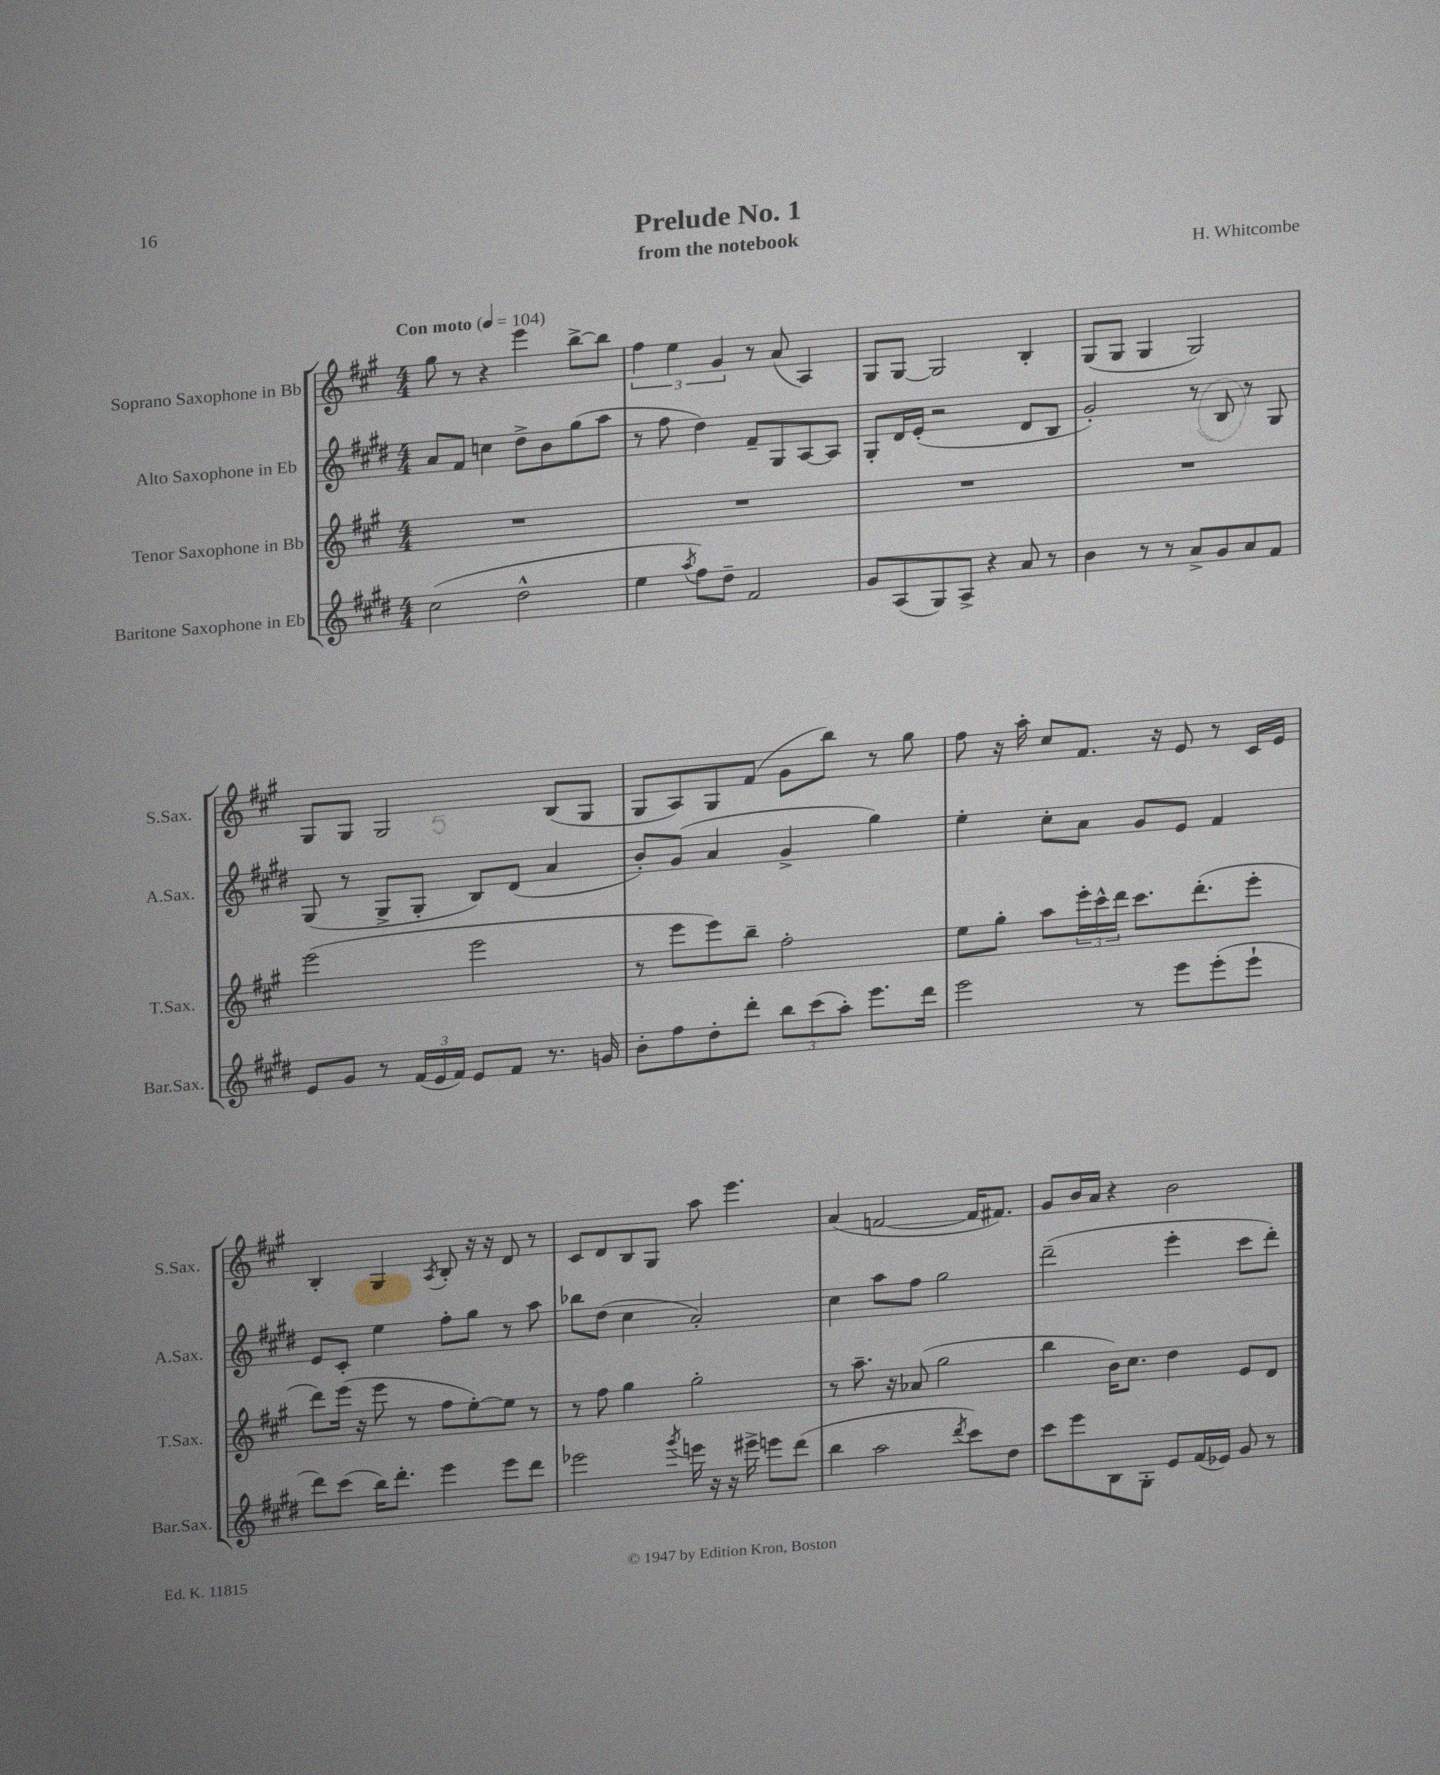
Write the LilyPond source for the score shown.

\header { title = "Prelude No. 1" composer = "H. Whitcombe" subtitle = "from the notebook" }
<<
\new StaffGroup <<
\new Staff = "s0" \with { instrumentName = "Soprano Saxophone in Bb" shortInstrumentName = "S.Sax." } {
    \clef treble \key a \major \numericTimeSignature \time 4/4 \tempo "Con moto" 4 = 104
    gis''8 r8 r4 e'''4 b''8~-> b''8 |
    \tuplet 3/2 { fis''4 e''4 gis'4 } r8 a'8( a4) |
    gis8 gis8~ gis2 b4-. |
    gis8( gis8 gis4 gis2) |
    gis8 gis8 gis2 b8( gis8 |
    gis8 a8) gis8 fis'8( gis'8 b''8) r8 gis''8 |
    fis''8 r16 a''16-. cis''8 fis'8. r16 e'8 r8 cis'16 e'16 |
    b4-. gis4 \acciaccatura { a8 } b8-. r16 r16 d'8 r8 |
    cis'8 d'8 b8 gis8 a''8 e'''4. |
    a'4( f'2~ f'16 fis'8.) |
    gis'8 b'16 a'16 r4 b'2 \bar "|." |
}
\new Staff = "s1" \with { instrumentName = "Alto Saxophone in Eb" shortInstrumentName = "A.Sax." } {
    \clef treble \key e \major \numericTimeSignature \time 4/4
    a'8 fis'8 c''4 dis''8-> b'8 gis''8( a''8 |
    r8 fis''8 dis''4) fis'8-- gis8 a8~ a8 |
    gis8-. dis'16 e'16-.( r2 dis'8 b8 |
    gis'2-.) r8 b8 r8 gis8 |
    gis8( r8 gis8-> gis8-. b8) dis'8( a'4 |
    b'8-.) gis'8( a'4 gis'4-> gis''4) |
    e''4-. cis''8-. a'8 gis'8 e'8 fis'4 |
    e'8 cis'8-. e''4 fis''8-. gis''8 r8 a''8 |
    bes''8 dis''8( cis''4 a'2-.) |
    cis''4 a''8 fis''8 gis''2 |
    dis'''2--( e'''4-. cis'''8 dis'''8-.) \bar "|." |
}
\new Staff = "s2" \with { instrumentName = "Tenor Saxophone in Bb" shortInstrumentName = "T.Sax." } {
    \clef treble \key a \major \numericTimeSignature \time 4/4
    R1 |
    R1 |
    R1 |
    R1 |
    e'''2( e'''2 |
    r8 e'''8 e'''8) b''8-- fis''2-. |
    e''8 gis''8-. a''8 \tuplet 3/2 { e'''16-. cis'''16-^ d'''16 } cis'''8. d'''8.-.( e'''8-. |
    d'''8) e'''16( r16 e'''8 r8 fis''8 e''8~-.) e''8 r8 |
    r8 fis''8 gis''4 gis''2-. |
    r8 a''8.-- r16 aes'8( gis''2 |
    b''4 b'16) cis''8. d''4 e'8 d'8 \bar "|." |
}
\new Staff = "s3" \with { instrumentName = "Baritone Saxophone in Eb" shortInstrumentName = "Bar.Sax." } {
    \clef treble \key e \major \numericTimeSignature \time 4/4
    cis''2( dis''2-^ |
    e''4 \acciaccatura { a''8 } fis''8) dis''8-- fis'2 |
    gis'8 a8( gis8) a8-> r4 a'8 r8 |
    b'4 r8 r8 a'8-> gis'8 a'8 fis'8 |
    e'8 gis'8 r8 \tuplet 3/2 { fis'16( e'16 fis'16) } e'8 fis'8 r8. g'16 |
    b'8-. fis''8 dis''8-. dis'''8-. \tuplet 3/2 { b''8 cis'''8( a''8-.) } e'''8. dis'''16 |
    e'''2 r8 e'''8 e'''8-.( e'''8-! |
    dis'''8) cis'''8( b''16) dis'''8.-. e'''4 e'''8 dis'''8 |
    ees'''2 \acciaccatura { gis'''8 } e'''16 r16 r16 eis'''16-> e'''8 dis'''8( |
    b''4 a''2 \acciaccatura { dis'''8 } cis'''8) dis''8 |
    cis'''8 e'''8 b8 gis8-. e'8 fis'16( ees'16) gis'8 r8 \bar "|." |
}
>>
>>
\layout { \context { \Score \remove "Bar_number_engraver" } }
